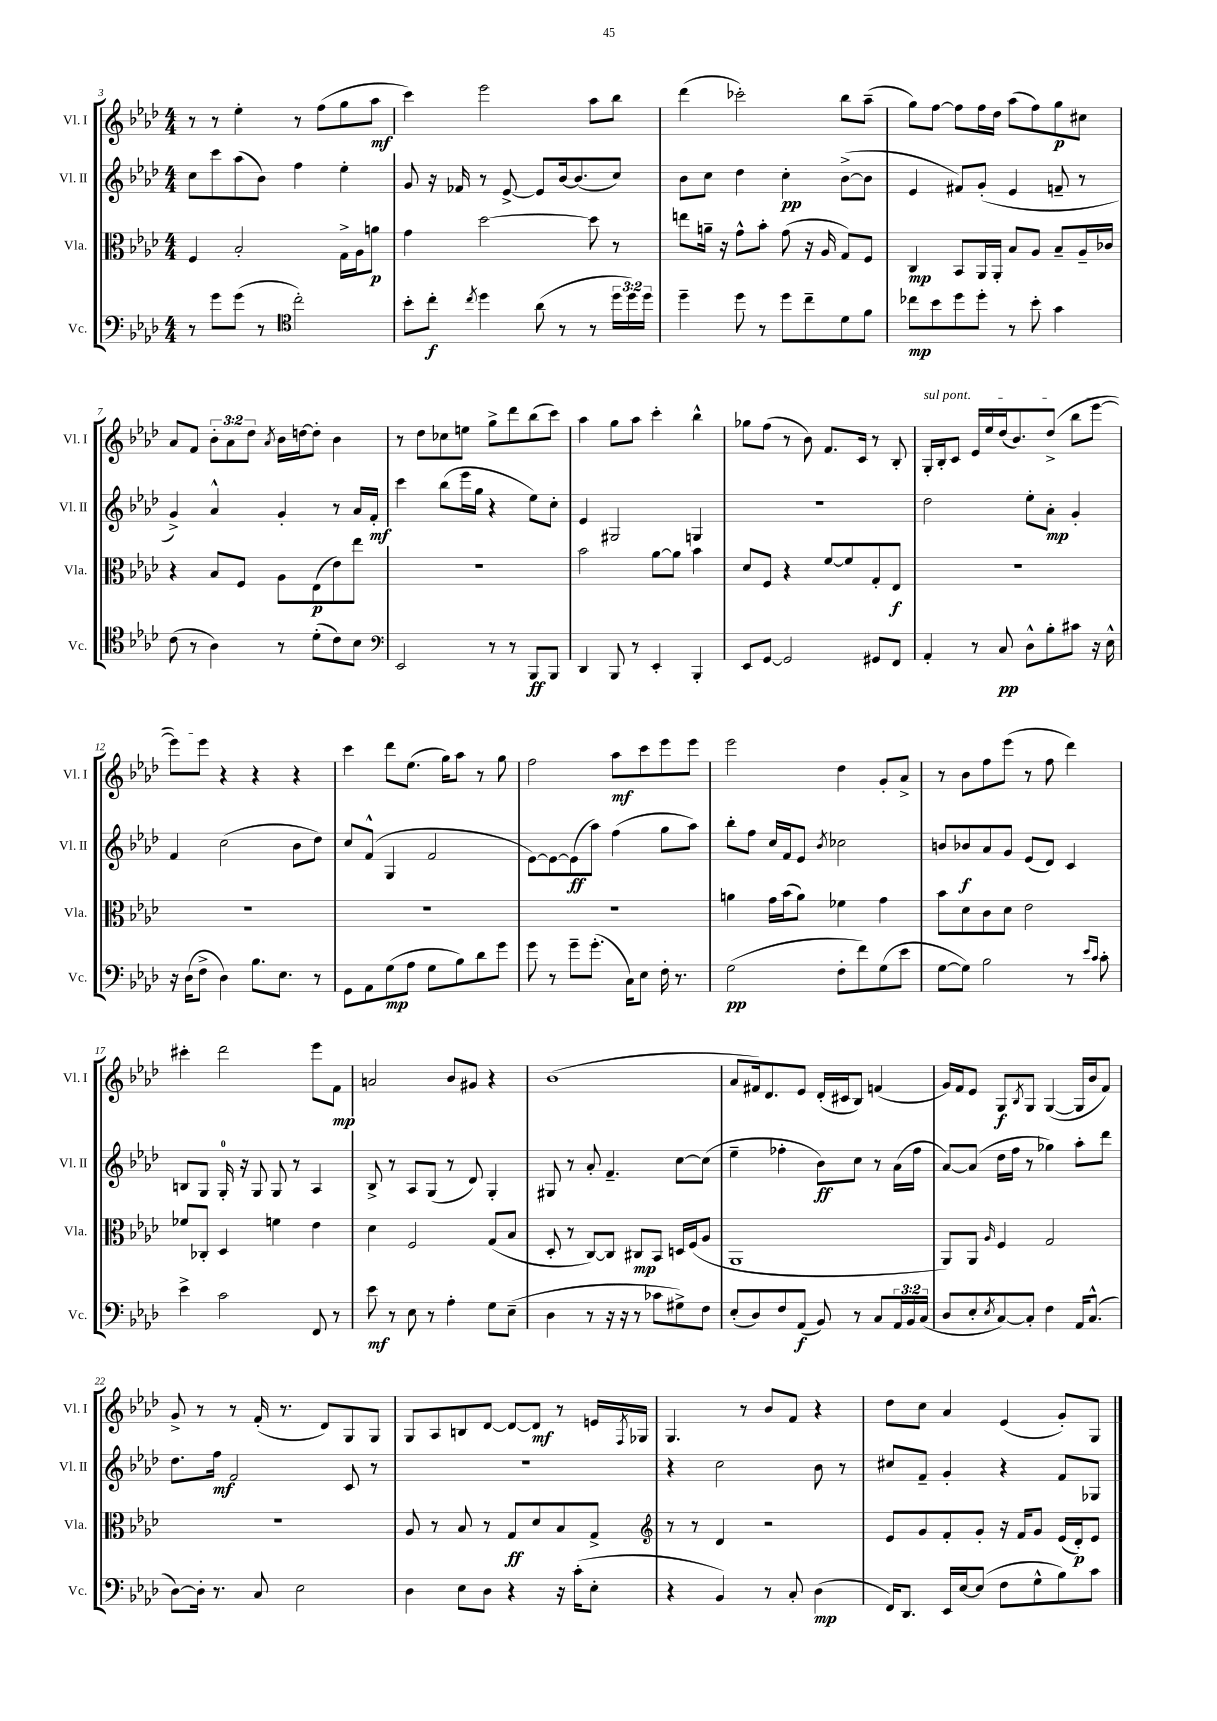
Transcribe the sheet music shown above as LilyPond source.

<<
\new StaffGroup <<
\new Staff = "s0" \with { instrumentName = "Vl. I" shortInstrumentName = "Vl. I" } {
    \clef treble \key aes \major \numericTimeSignature \time 4/4 \override Staff.TupletNumber.text = #tuplet-number::calc-fraction-text
    r8 r8 ees''4-. r8 f''8( g''8 aes''8\mf |
    c'''4) ees'''2 aes''8 bes''8 |
    des'''4( ces'''2-.) bes''8 aes''8--( |
    g''8) f''8~ f''8 f''16 des''16 aes''8( f''8) g''8\p cis''8 |
    aes'8 f'8 \tuplet 3/2 { bes'8-. aes'8 des''8 } \acciaccatura { aes'8 } bes'16 d''16~ d''8-. bes'4 |
    r8 des''8 ces''8 e''8 g''8-> des'''8 bes''8( c'''8) |
    aes''4 g''8 aes''8 c'''4-. bes''4-^ |
    ges''8 f''8( r8 bes'8) f'8. c'16 r8 bes8-. |
    \once \override TextSpanner.bound-details.left.text = \markup { \italic "sul pont." } g16-.\startTextSpan bes16-. c'8 ees'16 ees''16 des''16( bes'8.) des''8->( bes''8 ees'''8~ |
    ees'''8) ees'''8\stopTextSpan r4 r4 r4 |
    c'''4 des'''8 ees''8.( g''16) aes''8 r8 g''8 |
    f''2 aes''8\mf c'''8 ees'''8 ees'''8 |
    ees'''2 des''4 g'8-. aes'8-> |
    r8 bes'8 f''8 ees'''8( r8 f''8 des'''4) |
    cis'''4-. des'''2 ees'''8 f'8\mp |
    a'2 bes'8 gis'8 r4 |
    bes'1( |
    aes'8 fis'16) des'8. ees'8 des'16-.( cis'16 bes8) f'4( |
    g'16) f'16 ees'8 g8\f \acciaccatura { bes8 } g8 g4~( g16 bes'16 f'8) |
    g'8-> r8 r8 f'16-.( r8. des'8) g8 g8 |
    g8 aes8 b8 des'8~ des'8~ des'8\mf r8 e'16 \acciaccatura { f8 } ges16 |
    g4. r8 bes'8 f'8 r4 |
    des''8 c''8 aes'4 ees'4( g'8-.) g8 \bar "|." |
}
\new Staff = "s1" \with { instrumentName = "Vl. II" shortInstrumentName = "Vl. II" } {
    \clef treble \key aes \major \numericTimeSignature \time 4/4
    c''8 c'''8 aes''8( bes'8) f''4 ees''4-. |
    g'8 r16 fes'16 r8 ees'8~-> ees'8 bes'16~ bes'8.( c''8) |
    bes'8 c''8 des''4 c''4-.\pp bes'8~->( bes'8 |
    ees'4 fis'8) g'8-.( ees'4 f'8-- r8 |
    g'4->) aes'4-^ g'4-. r8 aes'16 f'16-.\mf |
    c'''4 bes''8( ees'''16 g''16 r4 ees''8) c''8-. |
    ees'4 gis2 g4 |
    r1 |
    des''2 ees''8-. aes'8-.\mp g'4-. |
    f'4 c''2( bes'8 des''8) |
    c''8 f'8-^( g4 f'2 |
    ees'8~) ees'8~ ees'8\ff( aes''8) f''4( g''8 aes''8) |
    bes''8-. f''8 c''16 f'16 ees'8 \acciaccatura { bes'8 } ces''2 |
    b'8 bes'8\f aes'8 g'8 ees'8( des'8) c'4 |
    b8 g8 g16-0-. r16 g8 g8 r8 aes4 |
    bes8-> r8 aes8 g8( r8 des'8) g4-. |
    gis8 r8 aes'8-. f'4.-- c''8~ c''8( |
    ees''4-- fes''4-. bes'8\ff) c''8 r8 aes'16( fes''16 |
    aes'8~) aes'8( des''16 f''16 r8 ges''4) aes''8-. des'''8 |
    des''8. f''16\mf f'2 c'8 r8 |
    R1 |
    r4 c''2 bes'8 r8 |
    cis''8 f'8-- g'4-. r4 f'8 ges8 \bar "|." |
}
\new Staff = "s2" \with { instrumentName = "Vla." shortInstrumentName = "Vla." } {
    \clef alto \key aes \major \numericTimeSignature \time 4/4
    f4 bes2-. g16-> aes16 a'8\p |
    g'4 des''2~ des''8 r8 |
    e''8 a'16-- r16 g'8-^ bes'8-. g'8( r16 aes16 g8) f8 |
    c4\mp bes,8 aes,16 aes,16-. bes8 aes8 bes8-- aes16-- ces'16 |
    r4 bes8 f8 aes8 ees8\p( ees'8) ees''8 |
    R1 |
    bes'2 aes'8~ aes'8 bes'4 |
    des'8 f8 r4 f'8~ f'8 g8-. ees8\f |
    R1 |
    R1 |
    R1 |
    R1 |
    a'4 g'16 bes'16( a'8) fes'4 g'4 |
    bes'8 des'8 c'8 des'8 ees'2 |
    fes'8 ces8-. des4 f'4 ees'4 |
    des'4 f2 g8( bes8 |
    des8-. r8 c8~) c8 cis8\mp bes,8 d16 f16( aes8 |
    aes,1 |
    aes,8) aes,8 \grace { aes16 } f4 g2 |
    R1 |
    aes8 r8 bes8 r8 g8\ff des'8 bes8 g8-> |
    \clef treble r8 r8 des'4 r2 |
    ees'8 g'8 f'8-. g'8-. r16 f'16 g'8 ees'16( des'16-.\p) ees'8 \bar "|." |
}
\new Staff = "s3" \with { instrumentName = "Vc." shortInstrumentName = "Vc." } {
    \clef bass \key aes \major \numericTimeSignature \time 4/4 \override Staff.TupletNumber.text = #tuplet-number::calc-fraction-text
    r8 g'8 g'8( r8 \clef tenor c''2-.) |
    bes'8-. c''8-.\f \acciaccatura { c''8 } des''4 aes'8( r8 r8 \tuplet 3/2 { des''16 des''16) des''16 } |
    des''4-- des''8 r8 des''8 c''8-- des'8 f'8 |
    ces''8\mp bes'8 des''8 des''8-. r8 bes'8-. g'4 |
    c'8( r8 aes4) r8 des'8-.( c'8) bes8 |
    \clef bass ees,2 r8 r8 bes,,8\ff bes,,8 |
    des,4 bes,,8 r8 ees,4-. bes,,4-. |
    ees,8 g,8~ g,2 gis,8 f,8 |
    aes,4-. r8 c8\pp des8-^ bes8-. cis'8 r16 ees16-^ |
    r16 des16( f8-> des4) bes8. ees8. r8 |
    g,8 aes,8 g8\mp( aes8 g8 bes8) des'8 g'8 |
    g'8 r8 g'8-- g'8.-.( c16) ees8 f16-. r8. |
    g2\pp( f8-. f'8) g8( ees'8 |
    g8~ g8) bes2 r8 \grace { ees'16 c'16 } c'8-. |
    ees'4-> c'2 f,8 r8 |
    ees'8\mf r8 ees8 r8 aes4-. g8 ees8--( |
    des4 r8 r16 r16 r8 ces'8 gis8->) f8 |
    ees8-.( des8) f8 aes,8\f( bes,8) r8 c8 \tuplet 3/2 { aes,16 bes,16 c16( } |
    des8 ees8-. \acciaccatura { ees8 } c8~) c8-. f4 aes,16 c8.-^( |
    des8~) des16-. r8. c8 ees2 |
    des4 ees8 des8 r4 r16 c'16-.( ees8-. |
    r4 bes,4) r8 c8-. des4\mp( |
    f,16) des,8. ees,16 ees16~ ees8( f8 g8-^ bes8) c'8 \bar "|." |
}
>>
>>
\layout { \context { \Score currentBarNumber = #3 } }
